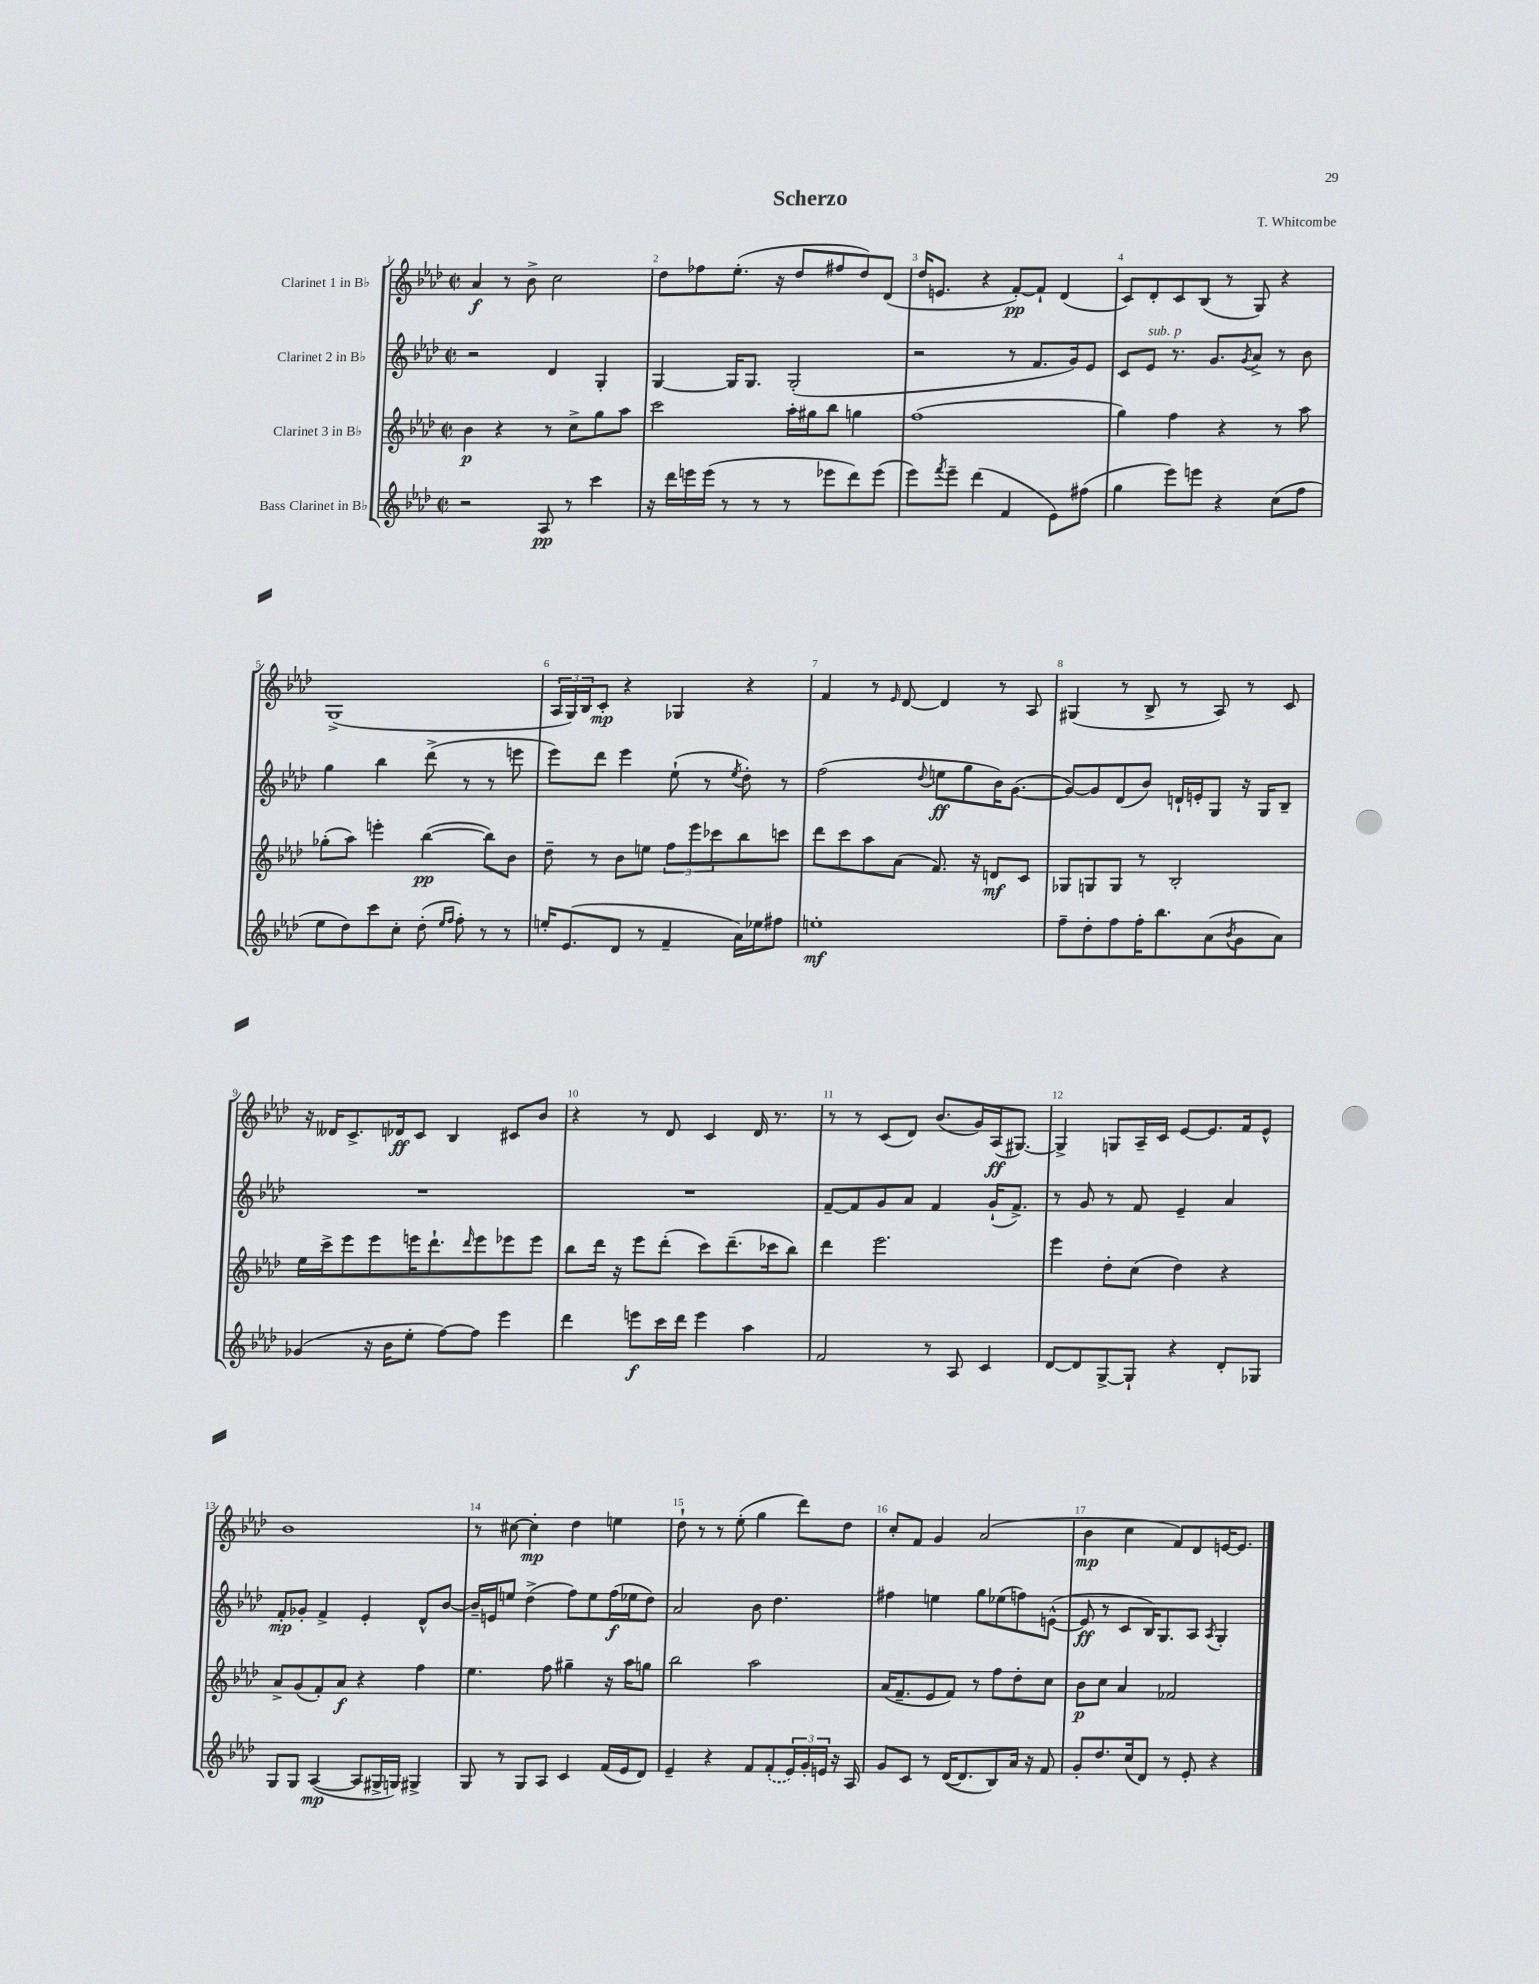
\header { title = "Scherzo" composer = "T. Whitcombe" }
<<
\new StaffGroup <<
\new Staff = "s0" \with { instrumentName = "Clarinet 1 in Bb" } {
    \clef treble \key aes \major \defaultTimeSignature \time 2/2
    aes'4\f r8 bes'8-> c''2 |
    des''8 fes''8 ees''8.-.( r16 des''8 fis''8 des''8) des'8( |
    des''16 e'8. r4 f'8~-.\pp) f'8-! des'4( |
    c'8) des'8-. c'8 bes8( r8 g8) r4 |
    g1->( |
    \tuplet 3/2 { aes16 g16) bes16 } c'8-.\mp r4 ges4 r4 |
    f'4 r8 \grace { ees'16 } des'8~ des'4 r8 aes8 |
    gis4( r8 bes8-> r8 aes8) r8 c'8 |
    r16 deses'16 c'8.-> des'16\ff c'8 bes4 cis'8 bes'8 |
    r4 r8 des'8 c'4 des'16 r8. |
    r8 r8 c'8( des'8) bes'8.( g'16) aes16\ff( gis8.~) |
    gis4-> g8 aes16-- c'16 ees'8~ ees'8. f'16 ees'8-^ |
    bes'1 |
    r8 cis''8~ cis''4-.\mp des''4 e''4 |
    des''8-! r8 r8 ees''8-.( g''4 des'''8) des''8 |
    c''8-. f'8 g'4 aes'2( |
    bes'4\mp c''4 f'8) des'8 e'16~ e'8. \bar "|." |
}
\new Staff = "s1" \with { instrumentName = "Clarinet 2 in Bb" } {
    \clef treble \key aes \major \defaultTimeSignature \time 2/2
    r2 des'4 g4-. |
    g4~ g16 g8. g2-.( |
    r2 r8 f'8. g'16) ees'8 |
    c'8 ees'8^\markup { \italic "sub. p" } r8. g'8. \acciaccatura { g'8 } aes'8-> r8 bes'8 |
    g''4 bes''4 des'''8->( r8 r8 e'''8 |
    ees'''8) des'''8 ees'''4 ees''8-!( r8 \acciaccatura { ees''8 } des''8-.) r8 |
    f''2( \appoggiatura { des''8 } e''8\ff g''8 bes'16) g'8.~( |
    g'8~) g'8 des'8( bes'8) d'16-! e'16-. g8 r16 g16 bes8-- |
    R1 |
    R1 |
    f'8~-- f'8 g'8 aes'8 f'4 g'16-!( f'8.->) |
    r8 g'8 r8 f'8 ees'4-- aes'4 |
    f'8-.\mp ges'8-. f'4-> ees'4-. des'8-^ bes'8~ |
    bes'16-- e'16 e''8 des''4->( f''8) e''8 f''16\f( ees''16 des''8) |
    aes'2 bes'8 des''4. |
    fis''4 e''4 g''8 ees''8( f''8) e'8~-^( |
    e'8\ff r8 c'8 bes16) g8. aes8 \acciaccatura { aes8 } g4-. \bar "|." |
}
\new Staff = "s2" \with { instrumentName = "Clarinet 3 in Bb" } {
    \clef treble \key aes \major \defaultTimeSignature \time 2/2
    bes'4\p r4 r8 c''8-> g''8 aes''8 |
    c'''2 aes''16-. gis''16 bes''8 g''4 |
    f''1( |
    g''4) f''4 r4 r8 aes''8 |
    ges''8-.( aes''8) e'''4-. bes''4~\pp( bes''8) bes'8 |
    des''8-- r8 bes'8 e''8 \tuplet 3/2 { f''8 ees'''8 ces'''8 } bes''8 c'''8 |
    des'''8 c'''8 aes''8 aes'8( f'8.) r16 d'8\mf c'8 |
    ges8 g8 g8 r8 bes2-. |
    ees''16 c'''16-> ees'''8 ees'''8 e'''16 des'''8.-! \grace { des'''16 } e'''8 ees'''8 ees'''8 |
    bes''8 des'''16 r16 ees'''8 des'''8-.( c'''8) des'''8.--( ces'''16 bes''8) |
    des'''4 ees'''2. |
    ees'''4 des''8-. c''8( des''4) r4 |
    aes'8-> g'8( f'8-.) aes'8\f r4 f''4 |
    ees''4. f''8 gis''4-- r16 aes''16 g''8 |
    bes''2 aes''2 |
    aes'16( f'8.-- ees'8 f'8) r8 f''8 des''8-. c''8 |
    bes'8\p c''8 aes'4 fes'2 \bar "|." |
}
\new Staff = "s3" \with { instrumentName = "Bass Clarinet in Bb" } {
    \clef treble \key aes \major \defaultTimeSignature \time 2/2
    r2 aes8\pp r8 c'''4 |
    r16 des'''16 e'''16 e'''16( r8 r8 r8 ees'''8 des'''8) ees'''8( |
    ees'''8) \acciaccatura { f'''8 } ees'''8-- des'''4( f'4 ees'8) fis''8( |
    g''4 ees'''8) e'''8 r4 c''8( f''8 |
    ees''8 des''8) c'''8 c''8-. des''8-.( \grace { ees''16 f''16 } f''8-.) r8 r8 |
    e''16-. ees'8.( des'8 r8 f'4-- aes'16) ees''16 fis''8 |
    e''1-.\mf |
    f''8-- des''8-. f''8 f''16-. bes''8. aes'8( \acciaccatura { bes'8 } g'8 aes'8) |
    ges'4( r16 bes'16 ees''8-. f''8~) f''8 ees'''4 |
    des'''4 e'''8\f c'''16 des'''16 e'''4 aes''4 |
    f'2 r8 aes8 c'4 |
    des'8~ des'8 g8~-> g8-! r4 des'8-. ges8 |
    g8 g8 aes4~\mp( aes8 gis16-> g16) gis4-> |
    g8 r8 g8 aes8 c'4 f'16( ees'16 des'8) |
    ees'4-- r4 f'8 \once \slurDashed f'8-.( \tuplet 3/2 { ees'16) g'16-. e'16 } r16 aes16 |
    g'8 c'8 r8 des'16~( des'8. bes8) aes'16 r16 f'8 |
    g'8-. des''8. c''16( des'8) r8 ees'8-. r4 \bar "|." |
}
>>
>>
\layout { \context { \Score \override BarNumber.break-visibility = ##(#f #t #t) barNumberVisibility = #all-bar-numbers-visible } }
